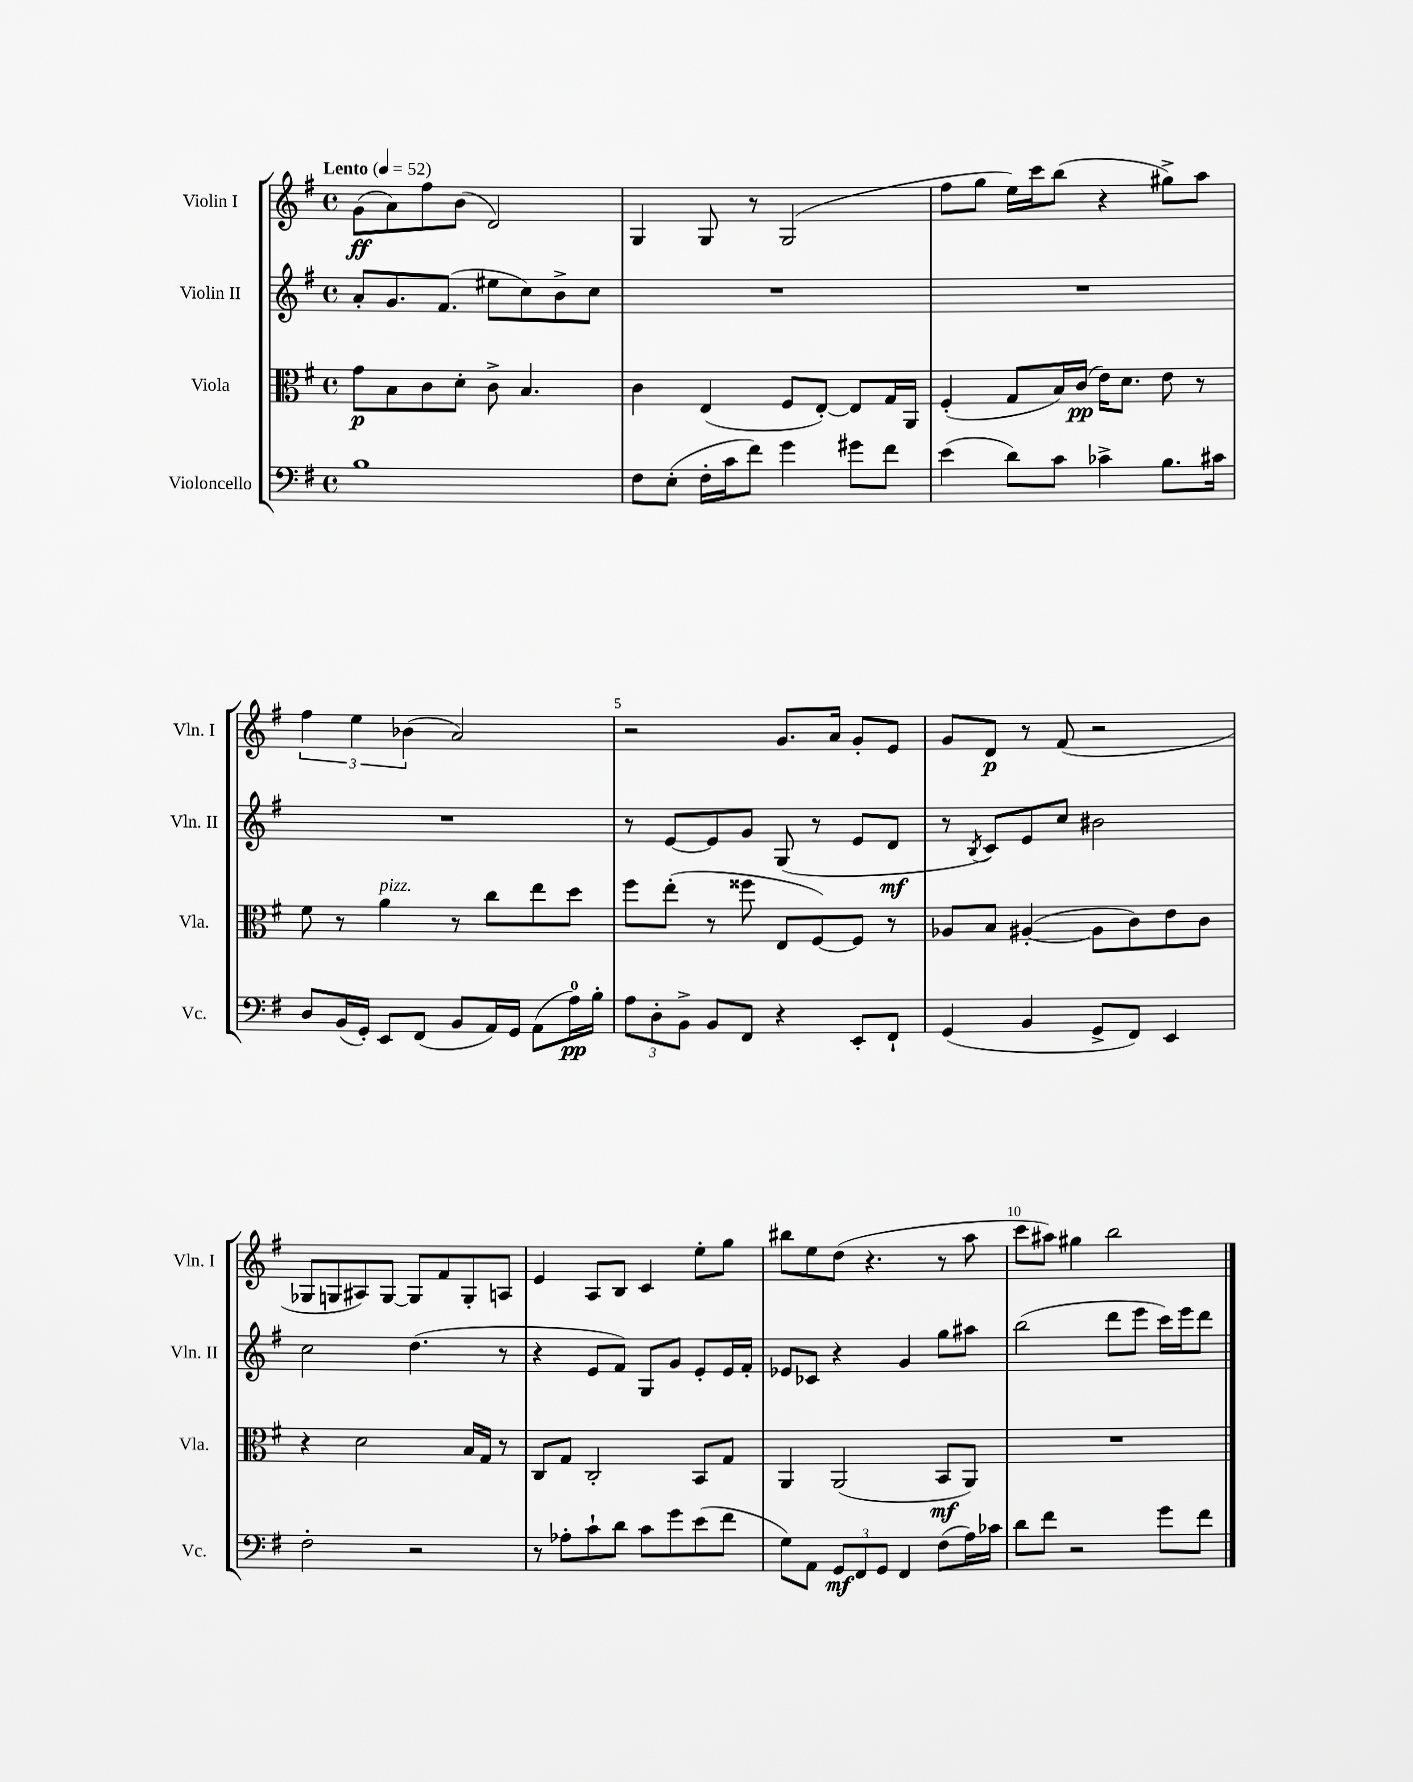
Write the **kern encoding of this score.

**kern	**kern	**kern	**kern
*staff4	*staff3	*staff2	*staff1
*clefF4	*clefC3	*clefG2	*clefG2
*k[f#]	*k[f#]	*k[f#]	*k[f#]
*M4/4	*M4/4	*M4/4	*M4/4
*met(c)	*met(c)	*met(c)	*met(c)
*MM52	*MM52	*MM52	*MM52
1B	8g	8a'	(8g
.	8B	8.g	8a)
.	8c	.	8ff#
.	.	(8.f#	.
.	8d'	.	(8b
.	8c^	8ee#	2d)
.	4.B	8cc)	.
.	.	8b^	.
.	.	8cc	.
=	=	=	=
8F#	4c	1r	4G
(8E'	.	.	.
16F#'	(4E	.	8G
16c	.	.	.
8f#)	.	.	8r
4g	8F#	.	(2G
.	[8E')	.	.
8g#	8E]	.	.
8f#	16G	.	.
.	16AA	.	.
=	=	=	=
(4e	(4F#'	1r	8ff#
.	.	.	8gg
8d)	8G	.	16ee)
.	.	.	16ccc
8c	16B)	.	(8bb
.	(16c	.	.
4c-^	16e)	.	4r
.	8.d	.	.
8.B	8e	.	8gg#^)
.	8r	.	8aa
16c#	.	.	.
=	=	=	=
8D	8f#	1r	6ff#
(16BB	8r	.	.
.	.	.	6ee
16GG')	.	.	.
8EE	4a	.	.
.	.	.	(6b-
(8FF#	.	.	.
8BB	8r	.	2a)
16AA)	8cc	.	.
16GG	.	.	.
(8AA	8ee	.	.
16A)	8dd	.	.
16B'	.	.	.
=	=	=	=
12A	8ff#	8r	2r
12D'	.	.	.
.	(8ee'	[8e	.
12BB^	.	.	.
8BB	8r	8e]	.
8FF#	8ff##	8g	.
4r	8E	(8G	8.g
.	[8F#)	8r	.
.	.	.	16a
8EE'	8F#]	8e	8g'
8FF#`	8r	8d	8e
=	=	=	=
(4GG	8A-	8r	8g
.	.	8qB	.
.	8B	8c)	8d
4BB	([4A#'	8e	8r
.	.	8cc	(8f#
8GG^	8A#]	2b#	2r
8FF#)	8c)	.	.
4EE	8e	.	.
.	8c	.	.
=	=	=	=
2F#'	4r	2cc	8G-
.	.	.	8G
.	2d	.	8A#)
.	.	.	[8G
2r	.	(4.dd	8G]
.	.	.	8f#
.	16B	.	8G'
.	16G	.	.
.	8r	8r	8A
=	=	=	=
8r	8C	4r	4e
8A-'	8G	.	.
8c`	2C'	8e	8A
8d	.	8f#)	8B
8c	.	8G	4c
8g	.	8g	.
(8e	8BB	8e'	8ee'
8f#	8G	16e	8gg
.	.	16f#'	.
=	=	=	=
8G)	4AA	8e-	8bb#
8AA	.	8c-	8ee
12GG	(2AA	4r	(8dd
12FF#	.	.	.
.	.	.	4.r
12GG	.	.	.
4FF#	.	4g	.
(8F#	8BB	8gg	8r
16A)	8AA)	8aa#	8aa
16c-	.	.	.
=	=	=	=
8d	1r	(2bb	8ccc
8f#	.	.	8aa#)
2r	.	.	4gg#
.	.	8ddd	2bb
.	.	8eee	.
8g	.	16ccc)	.
.	.	16eee	.
8f#	.	8ddd	.
==	==	==	==
*-	*-	*-	*-
